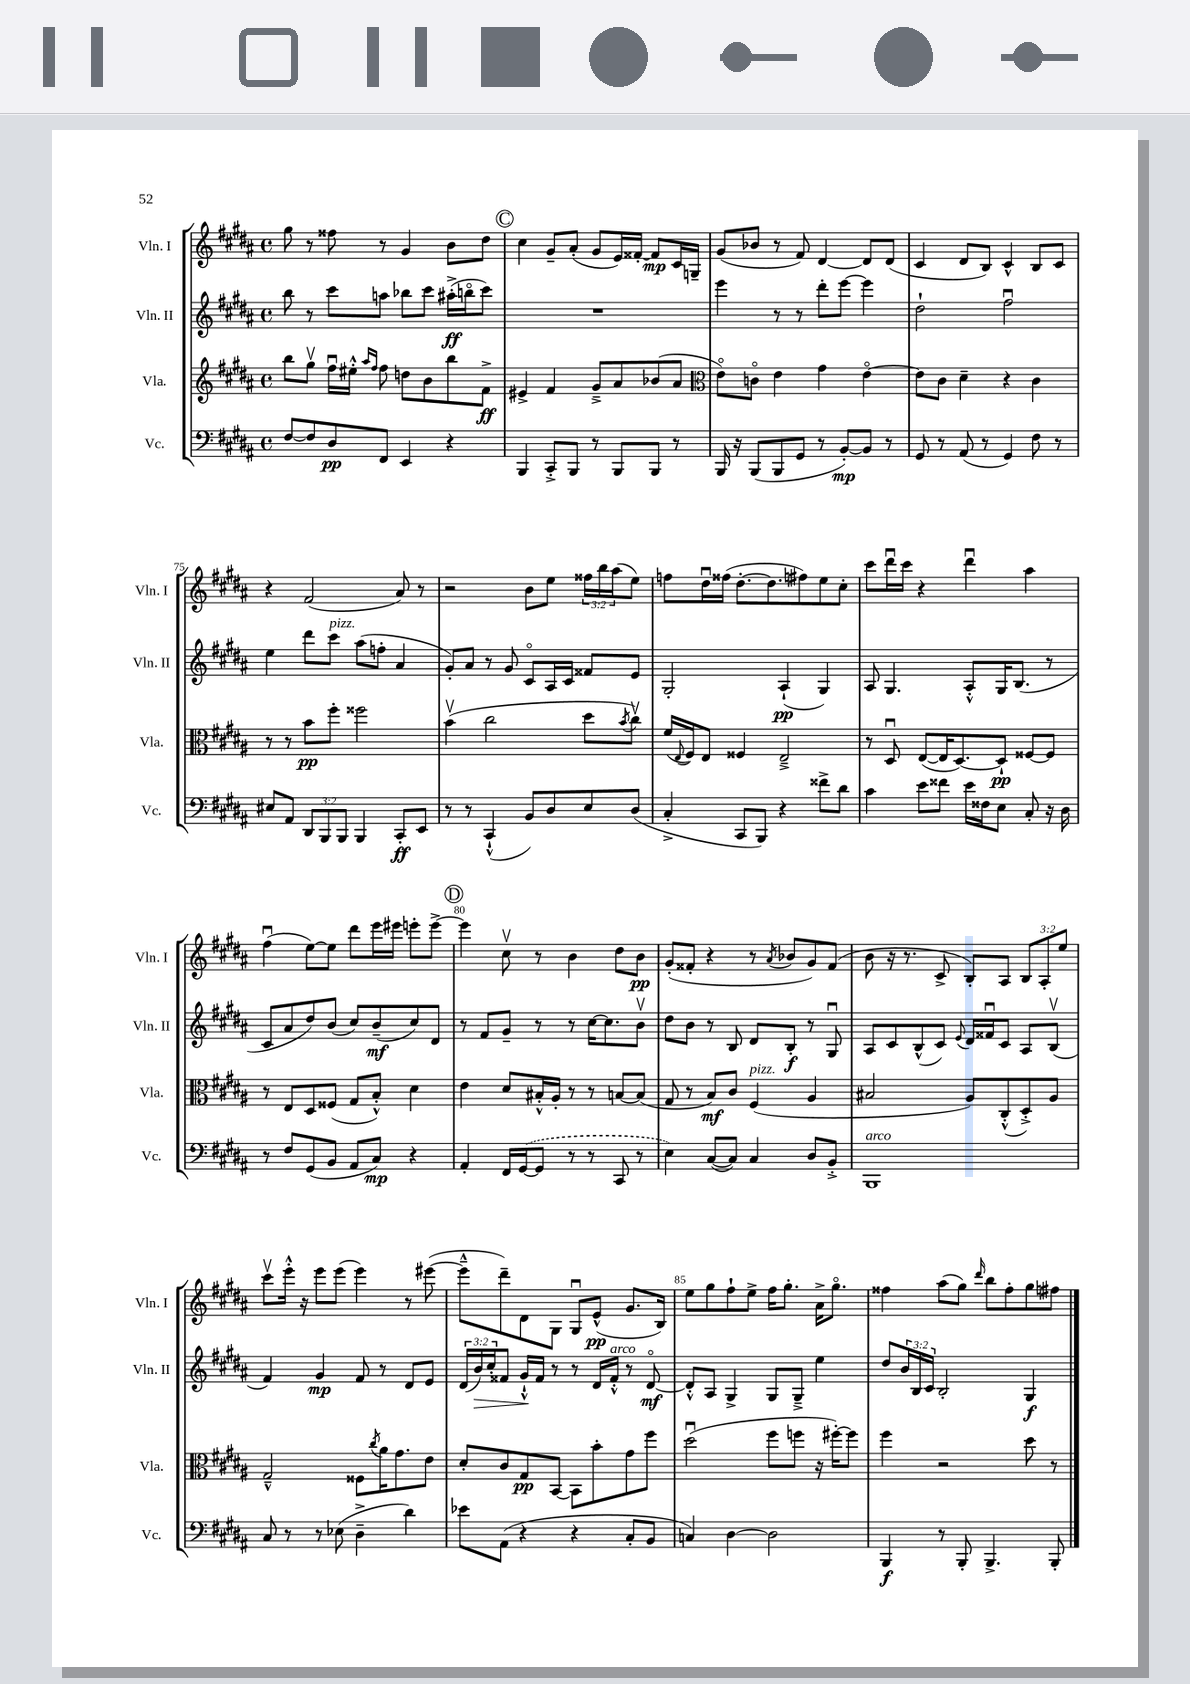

**kern	**kern	**kern	**kern
*staff4	*staff3	*staff2	*staff1
*clefF4	*clefG2	*clefG2	*clefG2
*k[f#c#g#d#a#]	*k[f#c#g#d#a#]	*k[f#c#g#d#a#]	*k[f#c#g#d#a#]
*M4/4	*M4/4	*M4/4	*M4/4
*met(c)	*met(c)	*met(c)	*met(c)
[8F#	8bb	8bb	8gg#
8F#]	8gg#v	8r	8r
8D#	16ff#u	8ccc#	8ff##
.	16ee#'^^	.	.
.	16qqaa#	.	.
.	16qqff#	.	.
8FF#	8ff#	8aa	8r
4EE	8dd	8bb-	4g#
.	8b	8ccc#	.
4r	8bb	(16aa#'^	8b
.	.	16bbo	.
.	8f#^	8ccc#)	8dd#
=	=	=	=
4BBB	4e#^	1r	4cc#
8CC#'^	4f#	.	8g#~
8BBB	.	.	(8a#'
8r	8g#~^	.	8g#
8BBB	8a#	.	16e)
.	.	.	[16f##'
8BBB	(8b-	.	8f##]
8r	8a#	.	16c#
.	.	.	16G~
=	=	=	=
*	*clefC3	*	*
16BBB	8eo)	4eee	(8g#
16r	.	.	.
(8BBB	8co	.	8b-
8BBB	4e	8r	8r
8GG#	.	8r	8f#)
8r	4g#	8ddd#'	[4d#
[8BB')	.	[8eee	.
8BB]	[4eo	4eee]	8d#]
8r	.	.	(8d#
=	=	=	=
8GG#	8e]	2dd#`	4c#
8r	8c#	.	.
(8AA#	4d#~	.	8d#
8r	.	.	8B)
4GG#)	4r	2ff#u	4c#^^
8F#	4c#	.	8B
8r	.	.	8c#
=	=	=	=
8E#	8r	4ee	4r
8AA#	8r	.	.
12DD#	8b	8ddd#	(2f#
12BBB	.	.	.
.	8ff#'	8ccc#	.
12BBB	.	.	.
4BBB	2ff##	(8aa#	.
.	.	8ff'	.
8CC#'	.	4a#	8a#)
8EE	.	.	8r
=	=	=	=
8r	(4bv	8g#')	2r
8r	.	8a#	.
(4CC#`^^	2cc#	8r	.
.	.	8g#	.
8BB)	.	8c#o	8b
8D#	.	16A#	8ee
.	.	16c#	.
8E	8dd#	8f##	24ff##
.	.	.	24bb
.	.	.	(24aa#
.	8qb	.	.
(8D#	8cc#v)	8e	8ee)
=	=	=	=
4C#'^	(16f#	2G#'	8ff
.	8qqE	.	.
.	16F#)	.	.
.	8E	.	16dd#u
.	.	.	(16ff##
8CC#	4F##	.	[8.dd#'
8BBB)	.	.	.
.	.	.	8.dd#]
4r	2E~^	(4A#`	.
.	.	.	8ff#)
8f##^	.	4G#)	8ee
8d#	.	.	8cc#'
=	=	=	=
4c#	8r	8A#	8ccc#
.	8D#u	4.G#	16ddd#u
.	.	.	16ccc#
8e	([8E	.	4r
8f##	16E]	.	.
.	[8.D#)	.	.
16e	.	8A#'^^	4ddd#u
16F##	.	.	.
8E	8D#`]	16G#	.
.	.	(8.B	.
8C#'	[8F##	.	4aa#
16r	8F##]	8r	.
16D#	.	.	.
=	=	=	=
8r	8r	8c#	(4ff#u
8F#	8E	8a#	.
(8GG#	8D#	8dd#)	[8ee)
8BB	(8F##	(8b	8ee]
8AA#	8G#	8cc#)	8ddd#
8C#)	8B'^^)	(8b~	16eee
.	.	.	16eee#
4r	4d#	8cc#)	8eee'
.	.	8d#	[8eee^
=	=	=	=
4AA#'	4e	8r	4eee]
.	.	8f#	.
16FF#	8d#	8g#~	8cc#v
([16GG#	.	.	.
8GG#]	16B#'^^	8r	8r
.	16A#'	.	.
8r	8r	8r	4b
8r	8r	[16cc#	.
.	.	8.cc#]	.
8CC#	[8B	.	8dd#
8r	(8B]	8bv	8b
=	=	=	=
4E)	8G#	8dd#	(8g#'
.	8r	8b	8f##'
([8C#	8B)	8r	4r
8C#])	8c#	8B	.
4C#	(4F#	8d#	8r
.	.	.	8qa#
.	.	8B'	8b-
8D#	4A#	8r	8g#)
8BB'^	.	8G#u	(8f##
=	=	=	=
1BBB	2B#	8A#	8b
.	.	8c#	16r
.	.	.	8.r
.	.	(8B^^	.
.	.	8c#)	8c#^
.	.	8qqe	.
.	8A#)	16d#	8B')
.	.	16f##u	.
.	(8C#'^^	8c#	8A#
.	8D#'^)	8A#	12B
.	.	.	12A#'
.	8A#	(8Bv	.
.	.	.	12ee
=	=	=	=
8C#	2G#~^^	4f#)	8ccc#v
8r	.	.	16eee'^^
.	.	.	16r
8r	.	4g#	8eee
(8E-	.	.	(8eee
4D#~^	8F##	8f#	4eee)
.	8qcc#	.	.
.	16a#	8r	.
.	8.g#	.	.
4d#)	.	8d#	8r
.	8e	8e	([8eee#
=	=	=	=
8e-	8d#'	(24d#	8eee#~^^]
.	.	24b)	.
.	.	24cc#'	.
(8AA#	8c#	8f##	8ddd#~)
4r	8G#	16g#`^^	8d#
.	.	16f##	.
.	[8BB	8r	8G#
4r	8BB]	8r	8G#u
.	8b'	16d#	(8e^^
.	.	16f##'^^	.
8C#'	8g#	8r	8.g#
8BB	8ff#	[8d#o	.
.	.	.	16B)
=	=	=	=
4C)	(2dd#u	8d#'^^]	8ee
.	.	8A#	8gg#
[4D#	.	4G#^	8ff#`
.	.	.	8ee^
2D#]	8ff#	8G#	16ff#
.	.	.	8.gg#'
.	8ff	8G#~^	.
.	16r	4ee	16a#^
.	[16ff#')	.	8.gg#o
.	8ff#]	.	.
=	=	=	=
4BBB	4ff#	8dd#	4ff##
.	.	24b	.
.	.	24B	.
.	.	24c#	.
8r	2r	2B'	(8aa#
8BBB'	.	.	8gg#)
.	.	.	16qqddd#
4.BBB^	.	.	8bb
.	.	.	8ff##'
.	8dd#	4G#	8gg#
8BBB'	8r	.	8ff#
==	==	==	==
*-	*-	*-	*-
